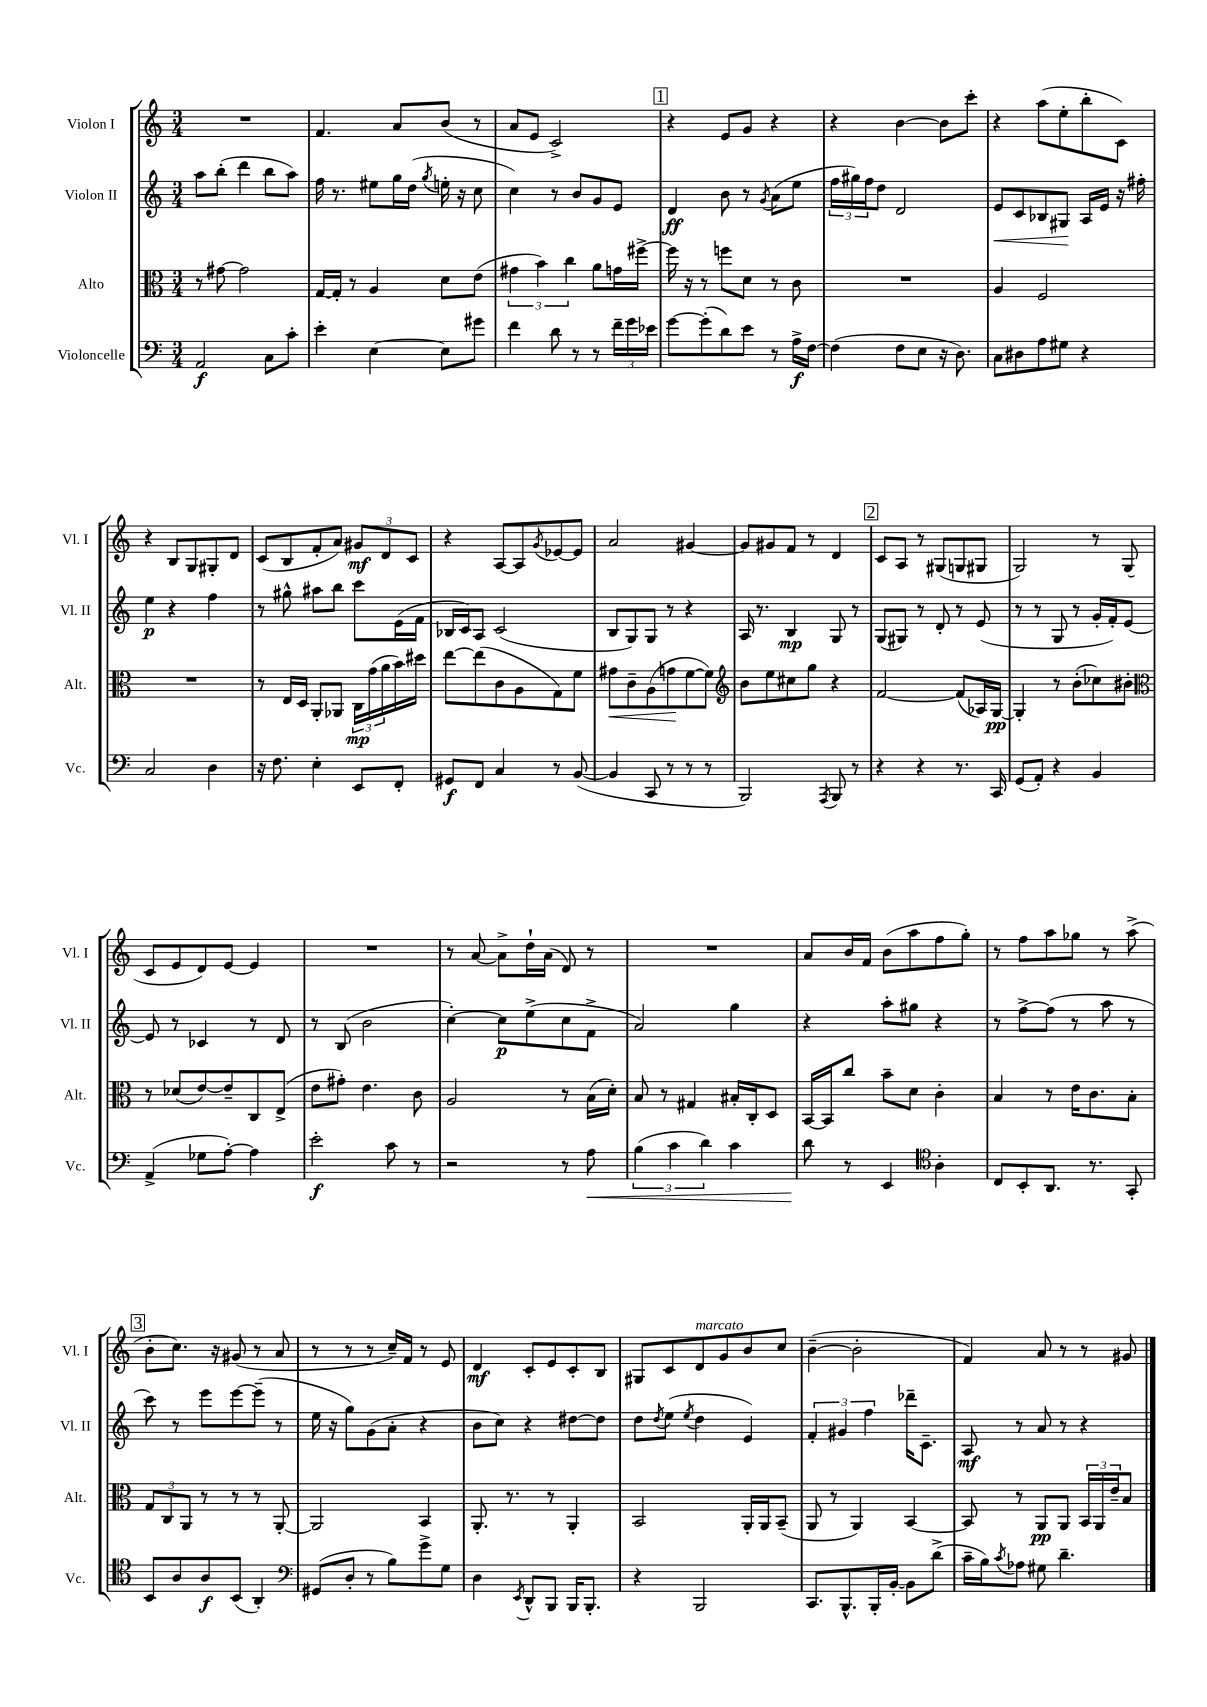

**kern	**dynam	**kern	**dynam	**kern	**dynam	**kern	**dynam
*part4	*part4	*part3	*part3	*part2	*part2	*part1	*part1
*staff4	*staff4	*staff3	*staff3	*staff2	*staff2	*staff1	*staff1
*I"Violoncelle	*	*I"Alto	*	*I"Violon II	*	*I"Violon I	*
*I'Vc.	*	*I'Alt.	*	*I'Vl. II	*	*I'Vl. I	*
*clefF4	*	*clefC3	*	*clefG2	*	*clefG2	*
*k[]	*	*k[]	*	*k[]	*	*k[]	*
*M3/4	*	*M3/4	*	*M3/4	*	*M3/4	*
=1	=1	=1	=1	=1	=1	=1	=1
2AA/	f	8r	.	8aa\L	.	2.r	.
.	.	[8g#X\	.	(8bb'\J	.	.	.
.	.	2g#\]	.	4ddd\	.	.	.
8C\L	.	.	.	8bb\L	.	.	.
8c'\J	.	.	.	8aa\J)	.	.	.
=2	=2	=2	=2	=2	=2	=2	=2
4e'\	.	[16G/LL	.	16ff\	.	4.f/	.
.	.	16G'/JJ]	.	8.r	.	.	.
.	.	8r	.	.	.	.	.
[4E\	.	4A/	.	8ee#X\L	.	.	.
.	.	.	.	16gg\L	.	8a/L	.
.	.	.	.	(16dd\JJ	.	.	.
.	.	.	.	8qgg/	.	.	.
8E\L]	.	8d\L	.	16een'\	.	(8b/J	.
.	.	.	.	16r	.	.	.
8g#X\J	.	(8e\J	.	8cc\	.	8r	.
=3	=3	=3	=3	=3	=3	=3	=3
4f\	.	6g#X\	.	4cc\)	.	8a/L	.
.	.	.	.	.	.	8e/J	.
.	.	6b\)	.	.	.	.	.
8d\	.	.	.	8r	.	2c^/)	.
.	.	6cc\	.	.	.	.	.
8r	.	.	.	8b/L	.	.	.
8r	.	8a\L	.	8g/	.	.	.
24f~\LL	.	16gn\L	.	8e/J	.	.	.
24g\	.	.	.	.	.	.	.
.	.	[16ff#X^\JJ	.	.	.	.	.
24e-X\JJ	.	.	.	.	.	.	.
!!LO:REH:place=s1:t=1
=4	=4	=4	=4	=4	=4	=4	=4
[8g\L	.	16ff#\]	.	4d/	ff	4r	.
.	.	16r	.	.	.	.	.
(8g'\]	.	8r	.	.	.	.	.
8d\)	.	8ffn\L	.	8b\	.	8e/L	.
8e\J	.	8d\J	.	8r	.	8g/J	.
.	.	.	.	8qg/	.	.	.
8r	.	8r	.	(8a\L	.	4r	.
16A^\LL	f	8c\	.	8ee\J	.	.	.
[16F\JJ	.	.	.	.	.	.	.
=5	=5	=5	=5	=5	=5	=5	=5
(4F\]	.	2.r	.	24ff\LL	.	4r	.
.	.	.	.	24gg#X\)	.	.	.
.	.	.	.	24ff\J	.	.	.
.	.	.	.	8dd\J	.	.	.
8F\L	.	.	.	2d/	.	[4b\	.
8E\J	.	.	.	.	.	.	.
16r	.	.	.	.	.	8b\L]	.
8.D\)	.	.	.	.	.	.	.
.	.	.	.	.	.	8ccc'\J	.
=6	=6	=6	=6	=6	=6	=6	=6
!	!	!	!	!	!LO:HP:b	!	!
8C\L	.	4A/	.	8e/L	<	4r	.
8D#X\	.	.	.	8c/	.	.	.
8A\	.	2F/	.	8B-X/	.	(8aa\L	.
8G#X\J	.	.	.	8G#X/J	.	8ee'\	.
4r	.	.	.	16A/LL	[	8bb'\	.
.	.	.	.	16e/JJ	.	.	.
.	.	.	.	16r	.	8c\J)	.
.	.	.	.	16ff#X'\	.	.	.
!!LO:LB:g=z
=7	=7	=7	=7	=7	=7	=7	=7
2C/	.	2.r	.	4ee\	p	4r	.
.	.	.	.	4r	.	8B/L	.
.	.	.	.	.	.	8G/	.
4D\	.	.	.	4ff\	.	8G#X'/	.
.	.	.	.	.	.	8d/J	.
=8	=8	=8	=8	=8	=8	=8	=8
16r	.	8r	.	8r	.	(8c/L	.
8.F\	.	.	.	.	.	.	.
.	.	16E/LL	.	8gg#X^^\	.	8B/	.
.	.	16D/JJ	.	.	.	.	.
4E'\	.	8AA'/L	.	8aa#X\L	.	8f'/	.
.	.	8AA-X/J	.	8bb\J	.	8a/J)	.
8EE/L	.	24C\LL	mp	8ccc\L	.	12g#X/L	mf
.	.	(24g\	.	.	.	.	.
.	.	24a\	.	.	.	12d/	.
8FF'/J	.	16b\)	.	(16e\L	.	.	.
.	.	.	.	.	.	12c/J	.
.	.	16dd#X\JJ	.	16f\JJ	.	.	.
=9	=9	=9	=9	=9	=9	=9	=9
8GG#X/L	f	[8ee\L	.	16B-X/LL	.	4r	.
.	.	.	.	16c/J)	.	.	.
8FF/J	.	(8ee\]	.	8A/J	.	.	.
4C/	.	8c\	.	(2c/	.	[8A/L	.
.	.	8A\	.	.	.	8A/]	.
.	.	.	.	.	.	8qg/	.
8r	.	8G\)	.	.	.	[8e-X/	.
([8BB/	.	8f\J	.	.	.	8e-/J]	.
=10	=10	=10	=10	=10	=10	=10	=10
!	!	!	!LO:HP:b	!	!	!	!
4BB/]	.	8g#X\L	<	8B/L	.	2a/	.
.	.	8c~\	.	8G/)	.	.	.
8CC/	.	(8A\	.	8G/J	.	.	.
8r	.	8gn\	.	8r	.	.	.
8r	.	[8f\	[	4r	.	[4g#X/	.
8r	.	8f\J])	.	.	.	.	.
=11	=11	=11	=11	=11	=11	=11	=11
*	*	*clefG2	*	*	*	*	*
2BBB/)	.	8b\L	.	16A/	.	8g#/L]	.
.	.	.	.	8.r	.	.	.
.	.	8ee\	.	.	.	8g#X/	.
.	.	8cc#X\	.	4B/	mp	8f/J	.
.	.	8gg\J	.	.	.	8r	.
8qAAA/	.	.	.	.	.	.	.
8BBB/	.	4r	.	8G/	.	4d/	.
8r	.	.	.	8r	.	.	.
!!LO:REH:place=s1:t=2
=12	=12	=12	=12	=12	=12	=12	=12
4r	.	[2f/	.	(8G/L	.	8c/L	.
.	.	.	.	8G#X/J)	.	8A/J	.
4r	.	.	.	8r	.	8r	.
.	.	.	.	8d'/	.	(8G#X/L	.
8.r	.	(8f/L]	.	8r	.	8Gn/	.
.	.	16A-X/L)	.	(8e/	.	8G#X/J	.
16CC/	.	[16G/JJ	pp	.	.	.	.
=13	=13	=13	=13	=13	=13	=13	=13
(8GG/L	.	4G'/]	.	8r	.	2G/)	.
8AA'/J)	.	.	.	8r	.	.	.
4r	.	8r	.	8G/	.	.	.
.	.	(8b'\L	.	8r	.	.	.
4BB/	.	8cc-X\)	.	16g'/LL	.	8r	.
.	.	.	.	16f'/J)	.	.	.
.	.	8b#X'\J	.	[8e/J	.	(8G/	.
!!LO:LB:g=z
=14	=14	=14	=14	=14	=14	=14	=14
*	*	*clefC3	*	*	*	*	*
(4AA^/	.	8r	.	8e/]	.	8c/L	.
.	.	(8d-X/L	.	8r	.	8e/	.
8G-X\L	.	[8e/)	.	4c-X/	.	8d/)	.
[8A'\J)	.	8e~/]	.	.	.	[8e/J	.
4A\]	.	8C/	.	8r	.	4e/]	.
.	.	(8E^/J	.	8d/	.	.	.
=15	=15	=15	=15	=15	=15	=15	=15
2e'\	f	8e\L	.	8r	.	2.r	.
.	.	8g#X'\J)	.	(8B/	.	.	.
.	.	4.e\	.	2b\	.	.	.
8c\	.	.	.	.	.	.	.
8r	.	8c\	.	.	.	.	.
=16	=16	=16	=16	=16	=16	=16	=16
2r	.	2A/	.	[4cc'\)	.	8r	.
.	.	.	.	.	.	[8a/	.
.	.	.	.	8cc\L]	p	8a^\L]	.
.	.	.	.	(8ee^\	.	16dd`\L	.
.	.	.	.	.	.	(16a\JJ	.
8r	.	8r	.	8cc\	.	8d/)	.
!	!LO:HP:b	!	!	!	!	!	!
8A\	<	(16B\LL	.	8f^\J	.	8r	.
.	.	16d'\JJ)	.	.	.	.	.
=17	=17	=17	=17	=17	=17	=17	=17
(6B\	.	8B/	.	2a/)	.	2.r	.
.	.	8r	.	.	.	.	.
6c\	.	.	.	.	.	.	.
.	.	4G#X/	.	.	.	.	.
6d\)	.	.	.	.	.	.	.
4c\	.	16B#X'/LL	.	4gg\	.	.	.
.	.	16C'/J	.	.	.	.	.
.	.	8D/J	.	.	.	.	.
=18	=18	=18	=18	=18	=18	=18	=18
8d\	.	[16BB/LL	.	4r	.	8a/L	.
.	.	16BB/J]	.	.	.	.	.
8r	[	8cc/J	.	.	.	16b/L	.
.	.	.	.	.	.	16f/JJ	.
4EE/	.	8b~\L	.	8aa'\L	.	(8b\L	.
.	.	8d\J	.	8gg#X\J	.	8aa\	.
*clefC4	*	*	*	*	*	*	*
4A'\	.	4c'\	.	4r	.	8ff\	.
.	.	.	.	.	.	8gg'\J)	.
=19	=19	=19	=19	=19	=19	=19	=19
8C/L	.	4B/	.	8r	.	8r	.
8BB'/	.	.	.	[8ff^\L	.	8ff\L	.
8.AA/J	.	8r	.	(8ff\J]	.	8aa\	.
.	.	16e\KL	.	8r	.	8gg-X\J	.
8.r	.	8.c\	.	.	.	.	.
.	.	.	.	8aa\	.	8r	.
8GG'/	.	8B'\J	.	8r	.	(8aa^\	.
!!LO:LB:g=z
!!LO:REH:place=s1:t=3
=20	=20	=20	=20	=20	=20	=20	=20
8BB/L	.	12G/L	.	8ccc\)	.	8b'\L	.
.	.	12C/	.	.	.	.	.
8A/	.	.	.	8r	.	8.cc\J)	.
.	.	12AA/J	.	.	.	.	.
8A/	f	8r	.	8eee\L	.	.	.
.	.	.	.	.	.	16r	.
(8BB/J	.	8r	.	[8eee\	.	(8g#X/	.
4AA'/)	.	8r	.	(8eee~\J]	.	8r	.
.	.	[8AA'/	.	8r	.	8a/	.
=21	=21	=21	=21	=21	=21	=21	=21
*clefF4	*	*	*	*	*	*	*
(8GG#X/L	.	2AA/]	.	16ee\	.	8r	.
.	.	.	.	16r	.	.	.
8D'/J	.	.	.	8gg\L)	.	8r	.
8r	.	.	.	(8g\	.	8r	.
8B\L)	.	.	.	8a'\J	.	16cc~/LL)	.
.	.	.	.	.	.	16f/JJ	.
8g^\	.	4BB/	.	4r	.	8r	.
8G\J	.	.	.	.	.	8e/	.
=22	=22	=22	=22	=22	=22	=22	=22
4D\	.	8.AA'/	.	8b\L	.	4d/	mf
.	.	.	.	8cc\J)	.	.	.
.	.	8.r	.	.	.	.	.
8qEE/	.	.	.	.	.	.	.
8DD^^/L	.	.	.	4r	.	8c'/L	.
8BBB/J	.	8r	.	.	.	8e/	.
16BBB/KL	.	4AA'/	.	[8dd#X\L	.	8c'/	.
8.BBB'/J	.	.	.	.	.	.	.
.	.	.	.	8dd#\J]	.	8B/J	.
=23	=23	=23	=23	=23	=23	=23	=23
4r	.	2BB/	.	8dd\L	.	8G#X/L	.
.	.	.	.	8qdd/	.	.	.
.	.	.	.	(8ee\J	.	8c/	.
.	.	.	.	8qee/	.	.	.
!	!	!	!	!	!	!LO:TX:a:i:t=marcato	!
2BBB/	.	.	.	4dd\	.	8d/	.
.	.	.	.	.	.	8g/	.
.	.	16AA'/LL	.	4e/)	.	8b/	.
.	.	16AA/J	.	.	.	.	.
.	.	(8BB~/J	.	.	.	8cc/J	.
=24	=24	=24	=24	=24	=24	=24	=24
8.CC/L	.	8AA/	.	6f'/	.	([4b~\	.
.	.	8r	.	.	.	.	.
.	.	.	.	6g#X/	.	.	.
8.BBB^^/	.	.	.	.	.	.	.
.	.	4AA/)	.	.	.	2b'\]	.
.	.	.	.	6ff\	.	.	.
16BBB'/L	.	.	.	.	.	.	.
[16BB'/JJ	.	.	.	.	.	.	.
8BB\L]	.	[4BB/	.	16ddd-X~\KL	.	.	.
.	.	.	.	8.c~\J	.	.	.
(8d^\J	.	.	.	.	.	.	.
=25	=25	=25	=25	=25	=25	=25	=25
16c~\LL	.	8BB/]	.	8A/	mf	4f/)	.
16B\J)	.	.	.	.	.	.	.
8qc/	.	.	.	.	.	.	.
8A-X\J	.	8r	.	8r	.	.	.
8G#X\	.	8AA/L	pp	8a/	.	8a/	.
4.d~\	.	8AA/J	.	8r	.	8r	.
.	.	24BB/LL	.	4r	.	8r	.
.	.	24AA/	.	.	.	.	.
.	.	24e~/J	.	.	.	.	.
.	.	8B/J	.	.	.	8g#X/	.
==	==	==	==	==	==	==	==
*-	*-	*-	*-	*-	*-	*-	*-
